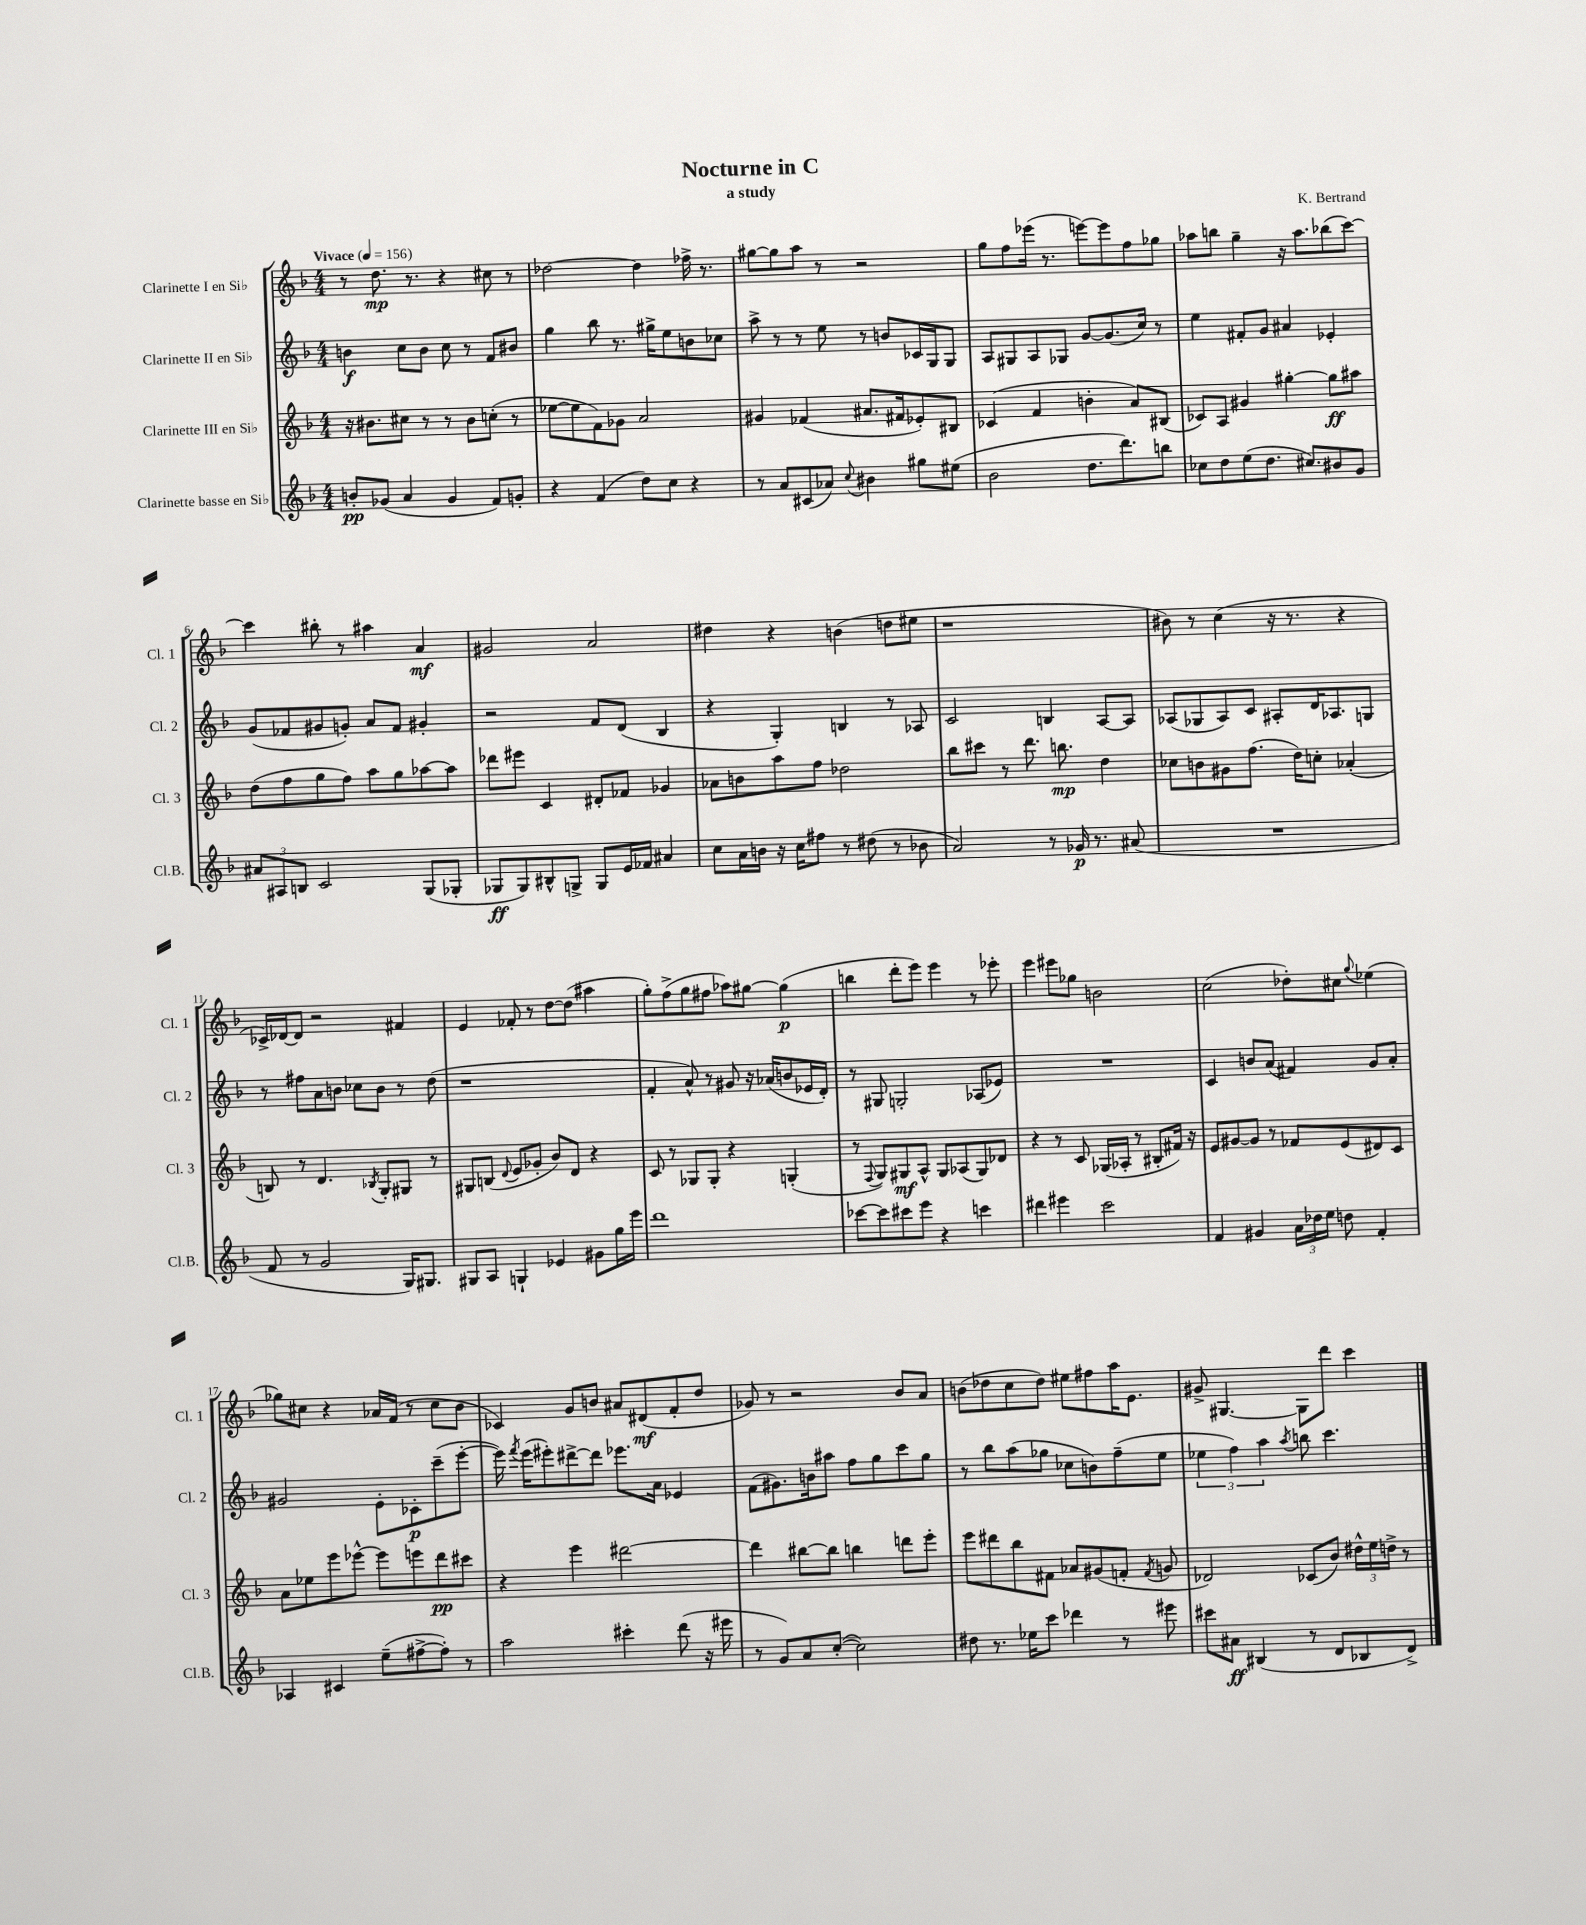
\header { title = "Nocturne in C" composer = "K. Bertrand" subtitle = "a study" }
<<
\new StaffGroup <<
\new Staff = "s0" \with { instrumentName = "Clarinette I en Sib" shortInstrumentName = "Cl. 1" } {
    \clef treble \key f \major \numericTimeSignature \time 4/4 \tempo "Vivace" 4 = 156
    \autoBeamOff r8 d''8.\mp r8. r4 cis''8 r8 |
    des''2~ des''4 fes''16-> r8. |
    gis''8[~ gis''8 a''8] r8 r2 |
    g''8[ f''8 ees'''16]( r8. e'''8[~) e'''8 f''8 ges''8] |
    aes''8[ b''8] g''4-- r16 aes''8.[ bes''8( c'''8]~) |
    c'''4 bis''8-. r8 ais''4 a'4\mf |
    gis'2 a'2 |
    dis''4 r4 b'4( d''8[ eis''8] |
    r1 |
    bis'8) r8 c''4( r16 r8. r4 |
    ces'16[->) des'16~ des'8] r2 fis'4 |
    e'4 fes'8-. r8 d''8[~ d''8]( ais''4 |
    g''8[-.) f''8->( g''8 fis''8] aes''8[) gis''8]~ gis''4\p( |
    b''4 d'''8[-. e'''8]) e'''4 r8 ees'''8-. |
    e'''4 eis'''8[ ges''8] b'2 |
    c''2( des''8[-.) cis''8] \appoggiatura { g''8 } ees''4( |
    ges''8[) cis''8] r4 aes'16[ f'16]( r8 cis''8[ bes'8] |
    ces'4) g'8[ b'8] ais'8[ dis'8\mf( f'8-. d''8] |
    ges'8) r8 r2 bes'8[ a'8] |
    b'8[( des''8 c''8 des''8]) eis''8[ fis''8 a''16 e'8.] |
    gis'8-> gis4.~ gis8[ d'''8] c'''4 \bar "|." |
}
\new Staff = "s1" \with { instrumentName = "Clarinette II en Sib" shortInstrumentName = "Cl. 2" } {
    \clef treble \key f \major \numericTimeSignature \time 4/4
    \autoBeamOff b'4\f c''8[ b'8] c''8 r8 f'8[ bis'8] |
    g''4 bes''8 r8. gis''16[-> e''8 b'8 ces''8] |
    a''8-> r8 r8 e''8 r8 b'8[ ces'16 g16 g8] |
    a8[ gis8 a8 ges8] g'8[~ g'8.( c''16]) r8 |
    e''4 fis'8[-. g'8] ais'4 ees'4-. |
    g'8[( fes'8 gis'8 g'8]-.) a'8[ fes'8] gis'4-. |
    r2 f'8[ d'8]( bes4 |
    r4 g4-.) b4 r8 aes8 |
    c'2 b4 a8[~ a8] |
    aes8[( ges8 aes8) c'8] ais8[-. d'16 aes8. g8] |
    r8 fis''8[ a'8 b'8] ces''8[ b'8] r8 d''8( |
    r1 |
    f'4-. a'8-^) r8 gis'8 r16 aes'16[( b'8 ees'16 d'16]-.) |
    r8 gis8 g2-. aes8[( ees'8]) |
    R1 |
    c'4 b'8[ a'8]( fis'4) g'8[ a'8]-. |
    gis'2 e'8[-. ces'8-.\p c'''8--( e'''8]~-. |
    e'''16) \acciaccatura { f'''8 } e'''16[( eis'''8-.) dis'''8~-> dis'''8] ees'''8.[ a'16] ees'4 |
    f'8[( gis'8.) b'16 ais''8] f''8[ g''8 c'''8 g''8] |
    r8 bes''8[ a''8( ges''8] ces''8[ b'8) f''8--( e''8] |
    \tuplet 3/2 { ees''4 f''4) a''4 } \acciaccatura { a''8 } b''8 c'''4. \bar "|." |
}
\new Staff = "s2" \with { instrumentName = "Clarinette III en Sib" shortInstrumentName = "Cl. 3" } {
    \clef treble \key f \major \numericTimeSignature \time 4/4
    \autoBeamOff r16 bis'8.[ cis''8] r8 r8 bis'8[ c''8]-.( r8 |
    ees''8[~ ees''8 f'8) ges'8] a'2 |
    gis'4 fes'4( ais'8.[ fis'16 ees'8-.) bis8] |
    ces'4( f'4 b'4-. a'8[) bis8]( |
    ces'8[) a8] gis'4 gis''4~-. gis''8[\ff ais''8] |
    d''8[( f''8 g''8 f''8]) a''8[ g''8 aes''8~ aes''8] |
    des'''8[ eis'''8] c'4 dis'8[-. fes'8] ges'4 |
    aes'8[ b'8 a''8 f''8] des''2 |
    bes''8[ cis'''8] r8 d'''8. b''8.\mp d''4 |
    ces''8[ b'8 gis'8 f''8.]( d''16[) c''8]-. aes'4-.( |
    b8) r8 d'4. \acciaccatura { bes8 } g8[-. gis8] r8 |
    gis8[ b8]( \appoggiatura { d'8 } e'8[ ges'8]-. bes'8[) d'8] r4 |
    c'8 r8 ges8[ ges8]-. r4 g4-.( |
    r8 \appoggiatura { f8 } g8[) gis8\mf a8]-^ gis8[ aes8( gis8) des'8] |
    r4 r8 c'8 ges16[( aes16]-. r8 bis8[-. fis'16]) r16 |
    e'8[ gis'8~ gis'8] r8 fes'8[ e'8( dis'8) c'8] |
    a'8[ ees''8 e'''8 ees'''8]~-^ ees'''8[ e'''8 d'''8\pp cis'''8] |
    r4 e'''4 dis'''2~ |
    dis'''4 bis''8[~ bis''8] b''4 d'''8[ e'''8]-. |
    e'''8[ dis'''8 bes''8 fis'8] aes'8[ gis'8( f'8]-. \acciaccatura { f'8 } g'8 |
    des'2) ces'8[( bes'8]) \tuplet 3/2 { dis''16[-^ e''16 d''16]-> } r8 \bar "|." |
}
\new Staff = "s3" \with { instrumentName = "Clarinette basse en Sib" shortInstrumentName = "Cl.B." } {
    \clef treble \key f \major \numericTimeSignature \time 4/4
    \autoBeamOff b'8[-.\pp ges'8]( a'4 ges'4 f'8[) g'8]-. |
    r4 f'4( d''8[) c''8] r4 |
    r8 a'8[ cis'8( aes'8]) \appoggiatura { c''8 } bis'4 gis''8[ eis''8]( |
    bes'2 d''8.[ d'''8.) b''8] |
    ces''8[ d''8 e''8( d''8.] cis''8.[) bis'8 g'8] |
    \tuplet 3/2 { ais'8[ ais8 b8] } c'2 g8[( ges8]-. |
    ges8[\ff ges8) bis8-^ g8]-> g8[ e'16 fes'16] ais'4 |
    c''8[ a'16 b'16] r16 c''16[ fis''8] r8 dis''8( r8 bes'8 |
    a'2) r8 ges'16\p r8. ais'8( |
    R1 |
    f'8 r8 g'2 g16[) gis8.] |
    gis8[ a8] g4-! ees'4 gis'8[ g''16 e'''16] |
    d'''1 |
    ces'''8[~ ces'''8 cis'''8 e'''8] r4 c'''4 |
    dis'''4 eis'''4 c'''2 |
    f'4 gis'4 \tuplet 3/2 { a'16[ des''16 e''16] } d''8 f'4-. |
    aes4 cis'4 e''8[--( fis''8~-> fis''8]-.) r8 |
    a''2 cis'''4-. d'''8( r16 eis'''16 |
    r8 g'8[) a'8 c''8]~-.( c''2) |
    dis''8 r8. ees''16[ c'''8] des'''4 r8 eis'''8 |
    cis'''8[ ais'8]\ff bis4( r8 d'8[ bes8 d'8]->) \bar "|." |
}
>>
>>
